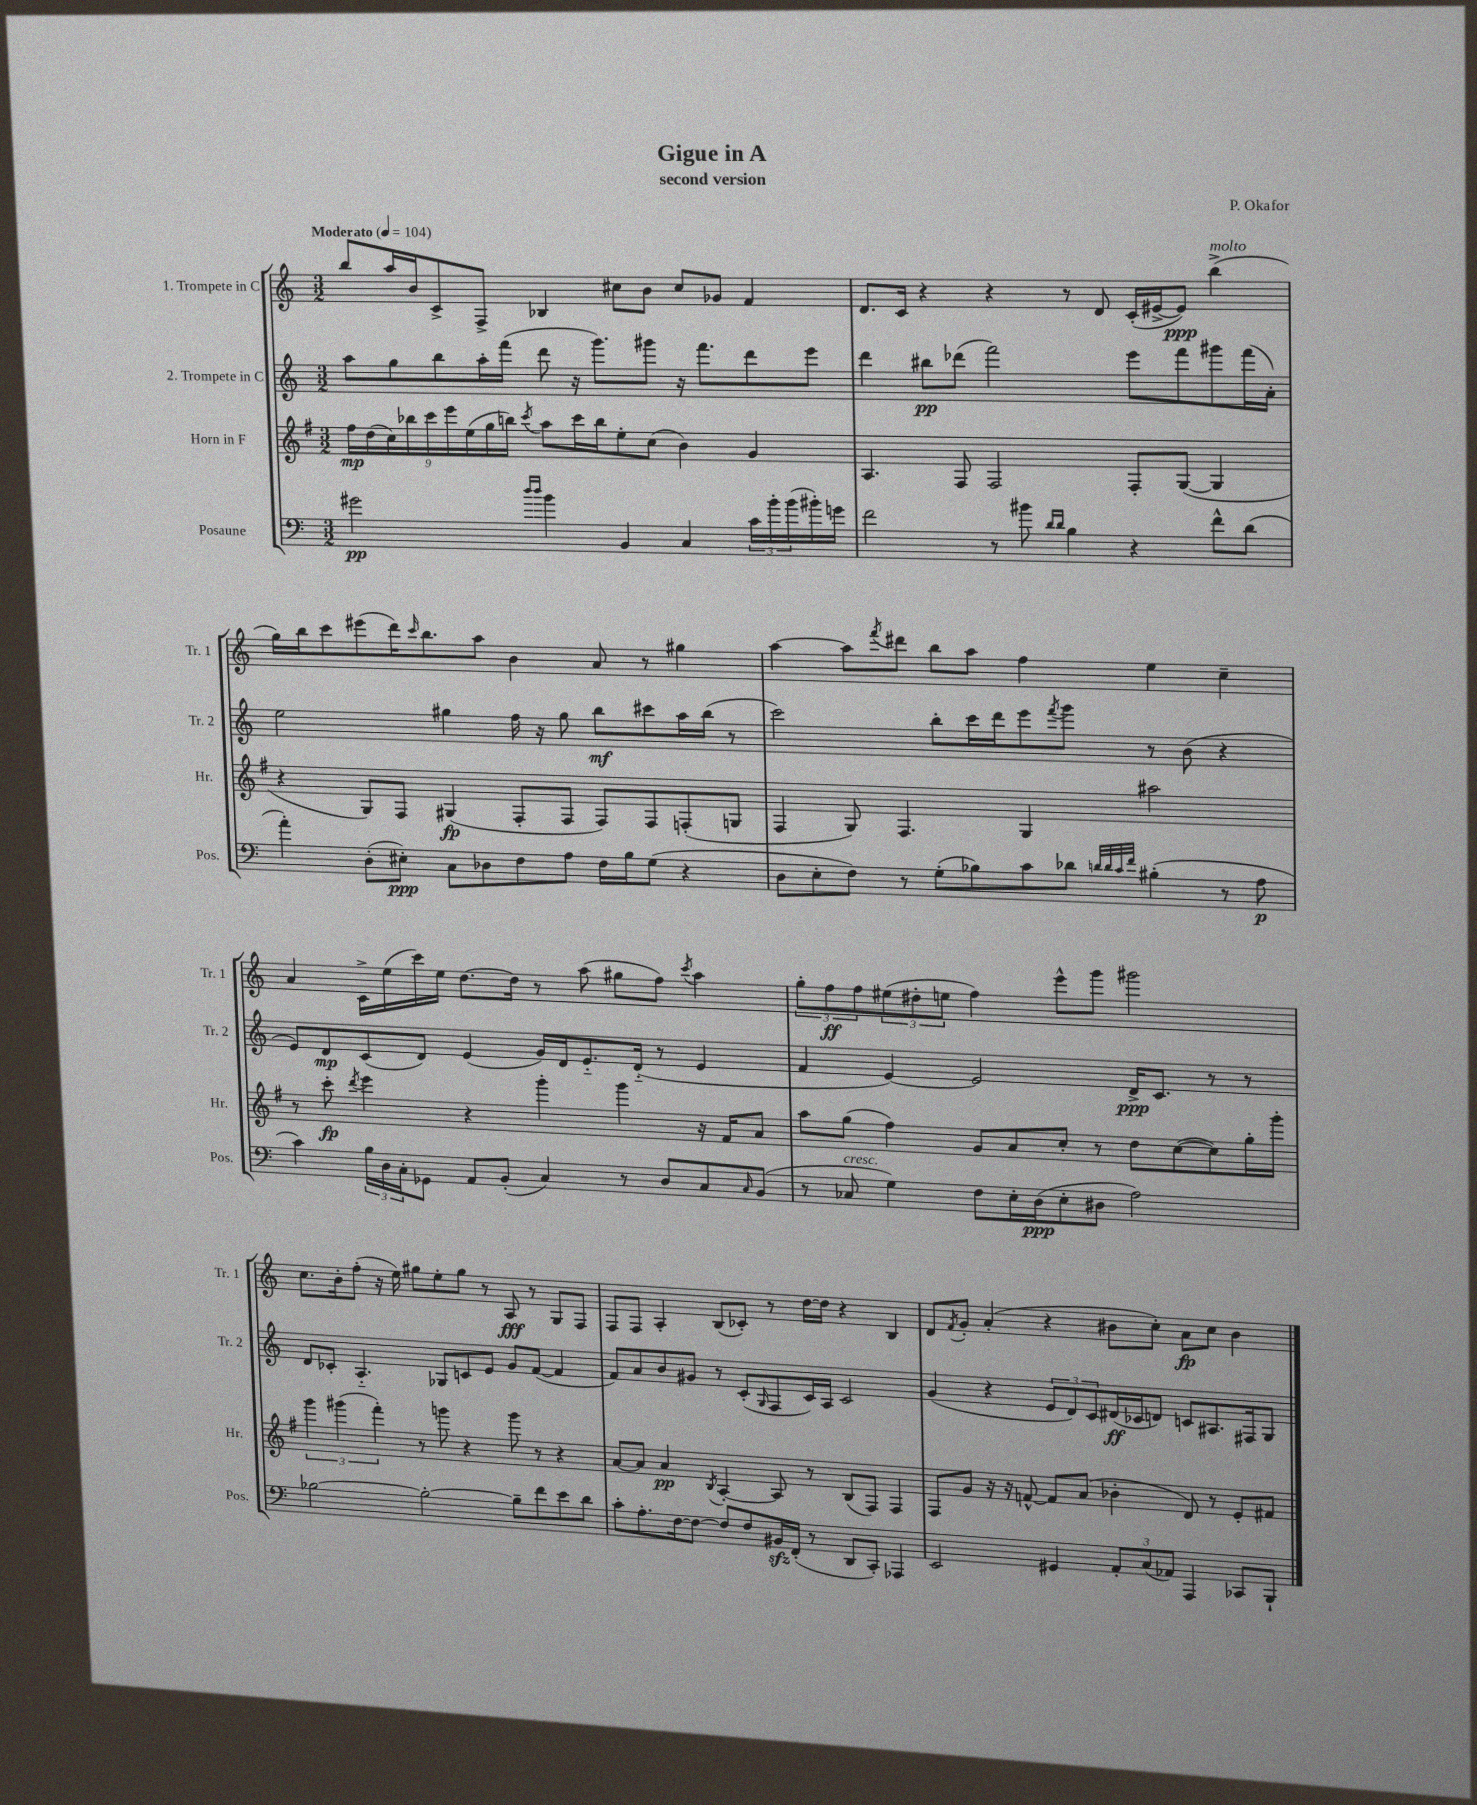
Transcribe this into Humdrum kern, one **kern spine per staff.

**kern	**kern	**kern	**kern
*staff4	*staff3	*staff2	*staff1
*clefF4	*clefG2	*clefG2	*clefG2
*k[]	*k[f#]	*k[]	*k[]
*M3/2	*M3/2	*M3/2	*M3/2
*MM104	*MM104	*MM104	*MM104
2g#	18ff#	8aa	8bb
.	(18dd	.	.
.	18cc)	.	.
.	.	8gg	16aa
.	18bb-	.	.
.	.	.	16b
.	18ccc	.	.
.	.	8bb	8c^
.	18eee	.	.
.	(18ee	.	.
.	.	16aa'	8F^
.	18gg	.	.
.	.	(16fff	.
.	18bb)	.	.
16qqdd	.	.	.
16qqdd	8qccc	.	.
4b	8aa	8ddd	4B-
.	16ccc	16r	.
.	16bb	8.ggg)	.
4BB	8ee'	.	8cc#
.	(8cc	8ggg#	8b
4C	4b)	16r	8cc#
.	.	8.fff	.
.	.	.	8g-
24c	4g	8ddd	4f
24b'	.	.	.
(24b	.	.	.
16b#')	.	8eee	.
16g	.	.	.
=	=	=	=
2f	4.A	4ddd	8.d
.	.	.	16c
.	.	8bb#	4r
.	8F#	(8ddd-	.
8r	2F#	2fff)	4r
8b#	.	.	.
16qqd	.	.	.
16qqd	.	.	.
4B	.	.	8r
.	.	.	8d
4r	8F#'	8eee	(16c'
.	.	.	[16e#^
.	([8G	8fff	8e#])
8f^^	4G]	8ggg#	(4bb^
(8d	.	(16fff	.
.	.	16a')	.
=	=	=	=
4a')	4r	2ee	16gg)
.	.	.	16bb
.	.	.	8ccc
(8D'	8G)	.	(8eee#
8E#')	8F#	.	16ddd)
.	.	.	16qqccc
.	.	.	8.bb
8C	(4G#	4gg#	.
8D-	.	.	8aa
8F	8F#'	16ff	4b
.	.	16r	.
8A	8F#	8gg#	.
16F	8F#)	8bb	8a
16B	.	.	.
(8G	8F#	8ccc#	8r
4r	(8F'	16aa	4gg#
.	.	(16bb	.
.	8G	8r	.
=	=	=	=
8D	4F#	2ccc)	[4aa
8E'	.	.	.
8F)	8G)	.	8aa]
.	.	.	8qfff
8r	4.F#	.	8ddd#
(8G'	.	8bb'	8bb
8B-)	.	16ccc	8aa
.	.	16ddd	.
8c	4G	8eee	4ff
.	.	8qfff	.
8d-	.	8ggg	.
32qqd	.	.	.
32qqd	.	.	.
32qqc	.	.	.
32qqf	.	.	.
(4B#'	2aa#	8r	4ee
.	.	(8b	.
8r	.	4r	4cc~
8A	.	.	.
=	=	=	=
4c)	8r	8e)	4a
.	8ccc'	8d	.
.	8qddd	.	.
24B	4eee	(8c	16c^
24D	.	.	.
.	.	.	(16ee
24C'	.	.	.
8GG-	.	8d)	16ccc)
.	.	.	16ee
8AA	4r	(4e	[8.dd
(8BB'	.	.	.
.	.	.	16dd]
4C)	4ggg'	16g)	8r
.	.	16d	.
.	.	8.e'~	(8aa
8r	4ggg	.	8gg#
.	.	(16d'~	.
8D	.	8r	8ff)
.	.	.	8qccc
8C	16r	4e	4aa
.	16f#	.	.
16qqC	.	.	.
(8BB	8a	.	.
=	=	=	=
8r	8aa	4f	12gg'
.	.	.	12ff
8C-	(8gg	.	.
.	.	.	12ff
4G)	4ff#)	[4e)	(12ee#
.	.	.	12dd#'
.	.	.	12ee
8F	8g	2e]	4ff)
16E'	8a	.	.
(16D	.	.	.
8E'	8cc'	.	8eee^^
8D#	8r	.	8ggg
2A)	8dd	16d^	2ggg#
.	.	8.c	.
.	([8cc	.	.
.	8cc])	8r	.
.	16gg'	8r	.
.	16ggg'	.	.
=	=	=	=
[2B-	6ggg	8d	8.cc
.	.	8c-'	.
.	(6ggg#	.	.
.	.	.	16b'
.	.	4.A'~	(8ff'
.	6fff#')	.	.
.	.	.	16r
.	.	.	16ee)
2B-'_	8r	.	8gg#
.	8ggg	8G-	8ee'
.	4r	8c	8gg#
.	.	8e	8r
8B-~]	8ggg	8g	8A
8f	8r	([8f	8r
8e	4r	4f]	8G
8d	.	.	8F
=	=	=	=
8c'	[8a	8f)	8F
8.A'	8a]	8a	8F
.	4a	8b	4A'
[16F	.	.	.
8F_	.	8g#	.
.	8qB	.	.
8F]	[4A'	8r	(8B
8F	.	(8c'	8c-')
.	.	16qqG	.
16BB#	8A]	8F	8r
(16FF'	.	.	.
8r	8r	16c)	[16dd
.	.	16A	16dd]
8DD	(8B	2c	4r
8CC')	8F#)	.	.
4AAA-	4F#	.	4B
=	=	=	=
2EE	8F#	(4g	8d
.	.	.	8qf
.	8g	.	8g'
.	16r	4r	(4a'
.	16r	.	.
.	[8f^^	.	.
4GG#	8f]	12e	4r
.	.	12d)	.
.	(8a	.	.
.	.	12c	.
12AA'	4b-'	(16d#	8b#
.	.	16c-	.
(12C	.	.	.
.	.	8d)	8cc')
12AA-)	.	.	.
4AAA	8d)	8c	8a
.	8r	8.A#	8cc
8CC-	8e'	.	4b#
.	.	16F#	.
8BBB`	8f#	8G	.
==	==	==	==
*-	*-	*-	*-
